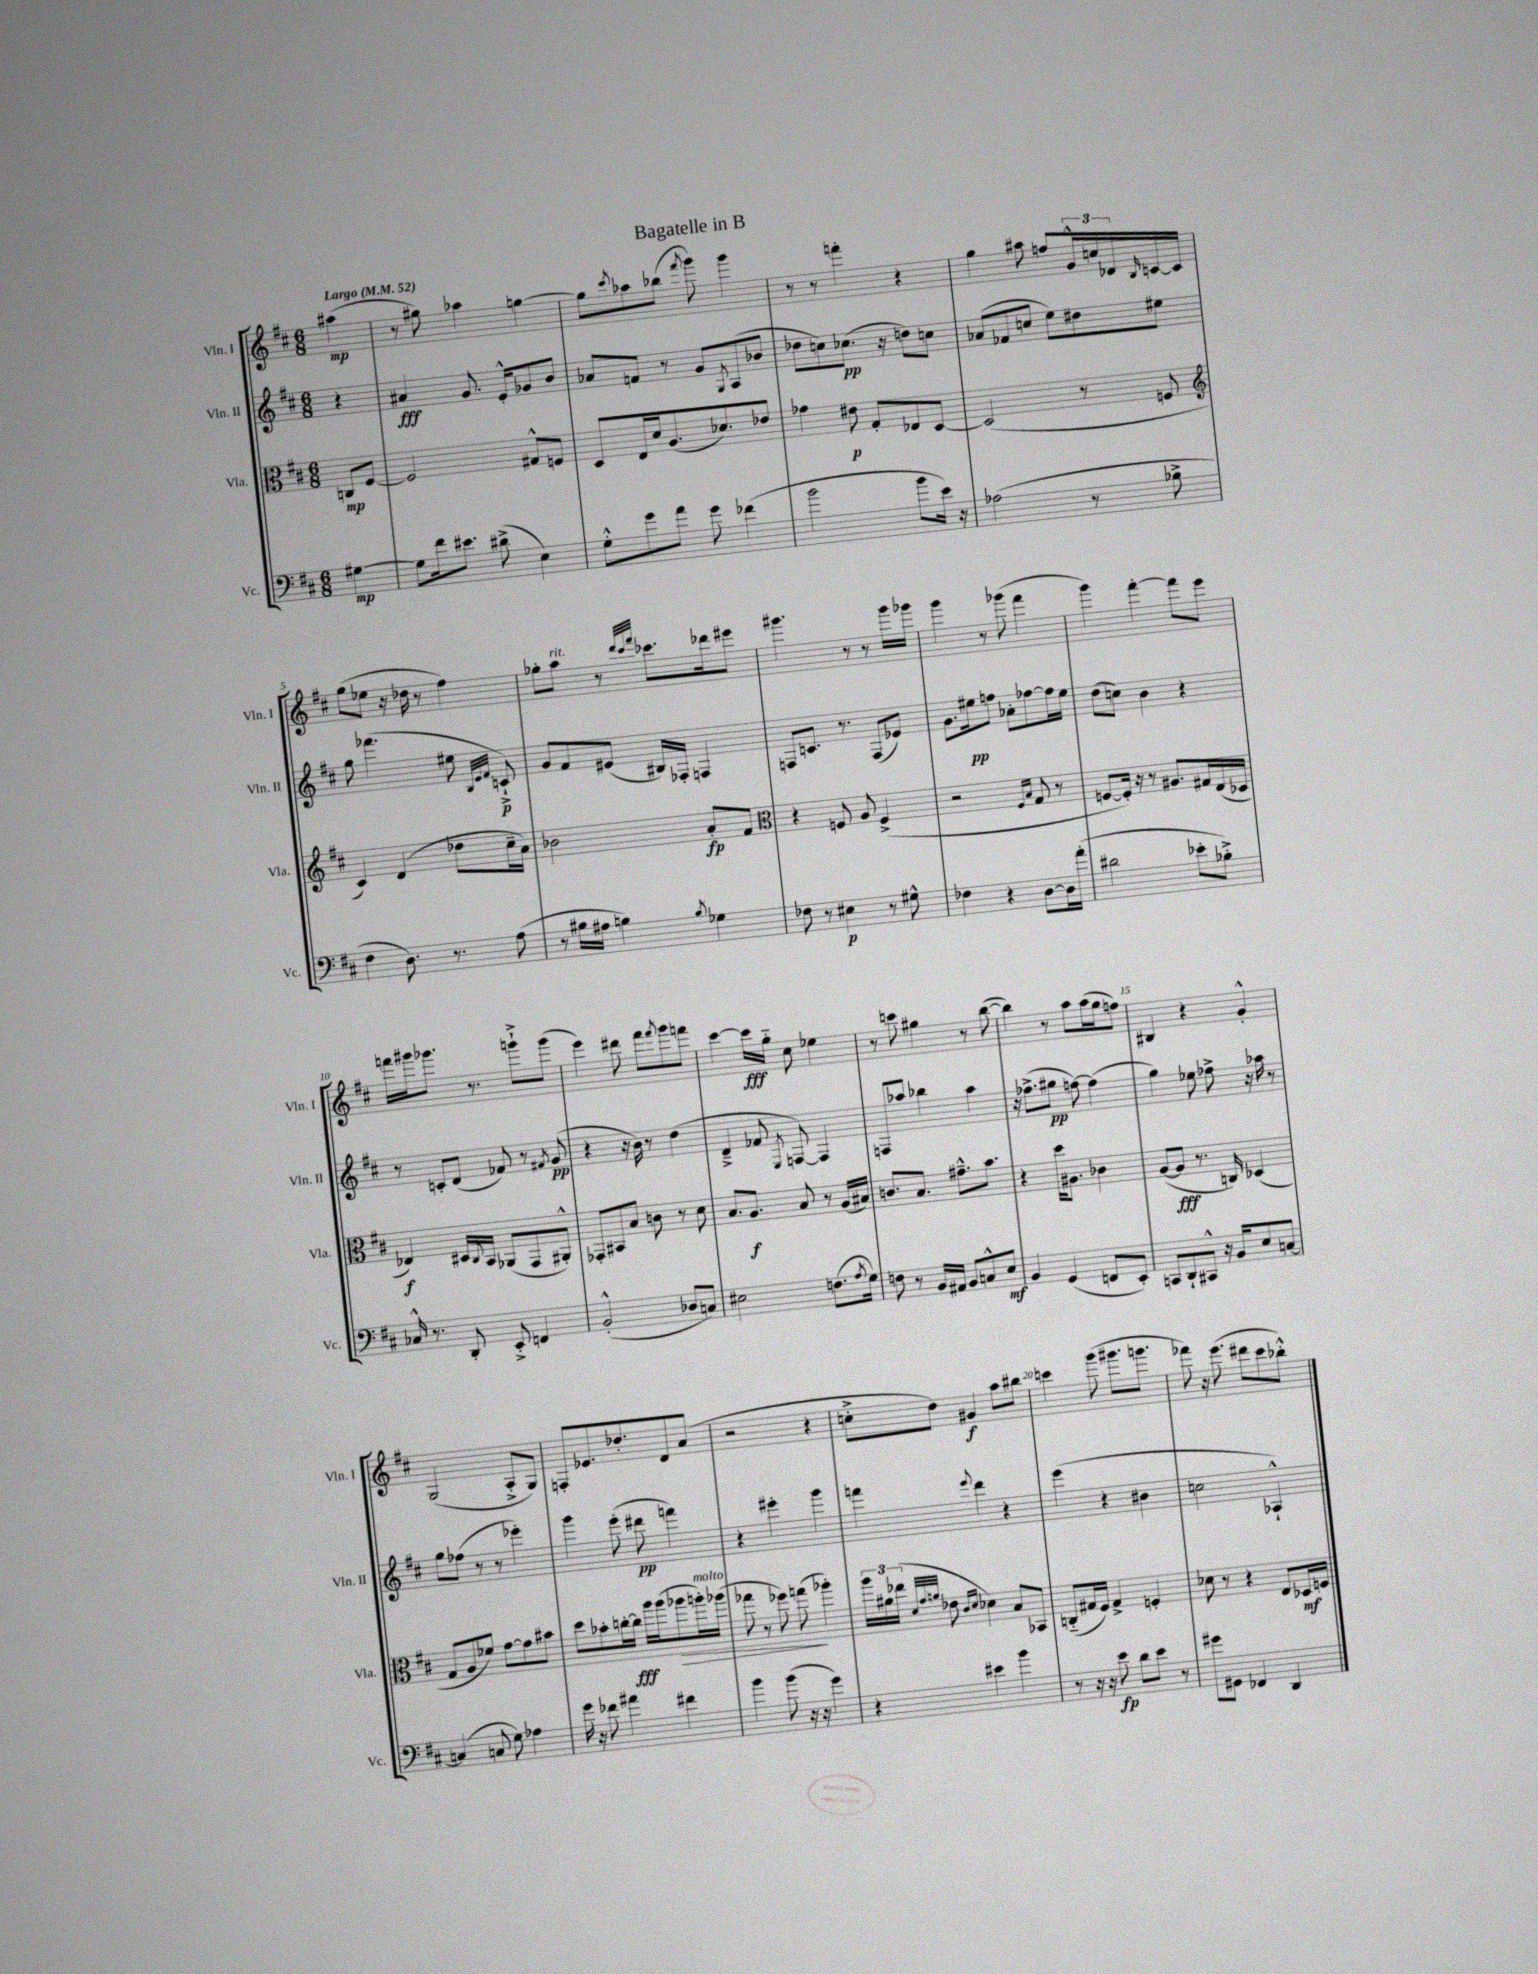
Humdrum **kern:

**kern	**dynam	**kern	**dynam	**kern	**dynam	**kern	**dynam
*part4	*part4	*part3	*part3	*part2	*part2	*part1	*part1
*staff4	*staff4	*staff3	*staff3	*staff2	*staff2	*staff1	*staff1
*I"Vc.	*	*I"Vla.	*	*I"Vln. II	*	*I"Vln. I	*
*I'Vc.	*	*I'Vla.	*	*I'Vln. II	*	*I'Vln. I	*
*clefF4	*	*clefC3	*	*clefG2	*	*clefG2	*
*k[f#c#]	*	*k[f#c#]	*	*k[f#c#]	*	*k[f#c#]	*
*M6/8	*	*M6/8	*	*M6/8	*	*M6/8	*
*MM52	*	*MM52	*	*MM52	*	*MM52	*
=	=	=	=	=	=	=	=
!	!	!	!	!	!	!LO:TX:a:B:t=Largo	!
[4G#X\	mp	8Cn/L	mp	4r	.	(4aa#X\	mp
.	.	[8F#/J	.	.	.	.	.
=1	=1	=1	=1	=1	=1	=1	=1
8G#\L]	.	2F#/]	.	4a#X/	fff	8r	.
16f#\k	.	.	.	.	.	8gg#X\)	.
8.e#X\J	.	.	.	.	.	.	.
.	.	.	.	8.g/	.	4aa-X\	.
(8d#X^\	.	.	.	.	.	.	.
.	.	.	.	16e'^^/KL	.	.	.
4E\)	.	8G#X^^/L	.	8g-X/	.	[4ggn\	.
.	.	8Fn/J	.	8b/J	.	.	.
=2	=2	=2	=2	=2	=2	=2	=2
8G'^^\L	.	8D/L	.	8a-X/L	.	8gg\L]	.
.	.	.	.	.	.	8qccc#/	.
8g\	.	16E/L	.	8fn/J	.	8aa-X\	.
.	.	16d/J	.	.	.	.	.
8a\J	.	(8.A/	.	8r	.	(8bb-X\J	.
.	.	.	.	.	.	8qfff#/	.
8g\	.	.	.	8g/L	.	8ggg\)	.
.	.	8.d-X/)	.	.	.	.	.
.	.	.	.	8qG/	.	.	.
(4f-X\	.	.	.	(8A/	.	4ggg\	.
.	.	8e-X/J	.	8b-X/J	.	.	.
=3	=3	=3	=3	=3	=3	=3	=3
2b\	.	4g-X\	.	8dd-X\L	.	8r	.
.	.	.	.	8ccn\)	.	8r	.
.	.	8e#X\	p	(8.cc-X\J	pp	4fffn'\	.
.	.	8G'/L	.	.	.	.	.
.	.	.	.	16r	.	.	.
8b\L	.	8E-X/	.	8ddn\L)	.	4r	.
16e\Jk)	.	[8D/J	.	8ccn\J	.	.	.
16r	.	.	.	.	.	.	.
=4	=4	=4	=4	=4	=4	=4	=4
(2A-X\	.	(2D/]	.	(8a-X/L	.	4gg\	.
.	.	.	.	8f-X/	.	.	.
.	.	.	.	8ccn/J	.	8aa#X\	.
.	.	.	.	8ee\L)	.	8ffn/L	.
8r	.	8r	.	8dd#X\	.	24g^^/L	.
.	.	.	.	.	.	24ccn/	.
.	.	.	.	.	.	24d-X/	.
.	.	.	.	.	.	16qqB/	.
8B-X^\	.	8Fn/	.	8ee#X\J	.	[16cn/	.
.	.	.	.	.	.	16c/JJ]	.
!!LO:LB:g=z
=5	=5	=5	=5	=5	=5	=5	=5
*	*	*clefG2	*	*	*	*	*
4F#\	.	4c#/)	.	8gg\	.	(8gg\L	.
.	.	.	.	(4.fff-X\	.	8ee-X\J	.
8.D\)	.	(4d/	.	.	.	16r	.
.	.	.	.	.	.	16dd-X\	.
.	.	.	.	.	.	8r	.
8.r	.	.	.	.	.	.	.
.	.	8dd-X\L	.	8ee#X\	.	4ff#\)	.
.	.	.	.	32qqB/LLL	.	.	.
.	.	.	.	32qqe/	.	.	.
.	.	.	.	32qqf#/JJJ	.	.	.
(8A\	.	16cc#~\L	.	8cn`^/)	p	.	.
.	.	16a\JJ)	.	.	.	.	.
=6	=6	=6	=6	=6	=6	=6	=6
8r	.	2b-X\	.	8g/L	.	8gg-X'\L	.
!	!	!	!	!	!	!LO:TX:a:i:t=rit.	!
16B#X\LL	.	.	.	8f#/	.	8aa\J	.
16A#X\JJ	.	.	.	.	.	.	.
4Bn\)	.	.	.	(8e#X/J	.	8r	.
.	.	.	.	.	.	32qqddd/LLL	.
.	.	.	.	.	.	32qqccc#/	.
.	.	.	.	.	.	32qqfff#/JJJ	.
.	.	.	.	16B#X/LL)	.	8.ccc-X\L	.
.	.	.	.	16F-X'/JJ	.	.	.
8qB/	.	.	.	.	.	.	.
4G-X\	.	8a'/L	fp	4Fn/	.	.	.
.	.	.	.	.	.	16ddd-X\k	.
.	.	8f#/J	.	.	.	8eee#X\J	.
=7	=7	=7	=7	=7	=7	=7	=7
*	*	*clefC3	*	*	*	*	*
8F-X\	.	4r	.	8Fn/L	.	4.ggg#X\	.
8r	.	.	.	8.cn/J	.	.	.
4E#X\	p	8Fn/	.	.	.	.	.
.	.	.	.	8.r	.	.	.
.	.	8A/	.	.	.	8r	.
8r	.	(4F^/	.	(8F/L	.	8r	.
8G#X^^\	.	.	.	8e-X/J)	.	16ggg#\LL	.
.	.	.	.	.	.	16ggg-X\JJ	.
=8	=8	=8	=8	=8	=8	=8	=8
4F-X\	.	2r	.	8.g\L	.	4ggg\	.
.	.	.	.	16ee#X\k	pp	.	.
4r	.	.	.	8ffn\J	.	8r	.
.	.	.	.	8a-X'\L	.	(8ggg-X\	.
.	.	16qqF#/LL	.	.	.	.	.
.	.	16qqB/JJ	.	.	.	.	.
[8D\L	.	8G/	.	[8ff-X\	.	4fff#\	.
16D\L]	.	8r	.	16ff-\L]	.	.	.
(16a'\JJ	.	.	.	16ee#\JJ	.	.	.
=9	=9	=9	=9	=9	=9	=9	=9
2d#X\	.	[8Fn/L	.	(8dd\L	.	4ggg\)	.
.	.	16F'/Jk])	.	8ccn\J)	.	.	.
.	.	16r	.	.	.	.	.
.	.	8r	.	4b\	.	[4fff#'\	.
.	.	8.A#X/L	.	.	.	.	.
8e-X'\L	.	.	.	4r	.	8fff#\L]	.
.	.	16G#X/L	.	.	.	.	.
8B-X'^\J)	.	(16E/	.	.	.	8eee\J	.
.	.	16D-X/JJ	.	.	.	.	.
!!LO:LB:g=z
=10	=10	=10	=10	=10	=10	=10	=10
16C-X^^/	.	4E-X/)	f	8r	.	16fffn\LL	.
8.r	.	.	.	.	.	16ggg#X\J	.
.	.	.	.	8cn'/L	.	8.ggg-X\J	.
8DD'/	.	16D#X/LL	.	(8d/J	.	.	.
.	.	8qqC#/	.	.	.	.	.
.	.	16BB/JJ	.	.	.	8.r	.
8EE'^/	.	(8AA-X/L	.	8f-X/)	.	.	.
4FFn/	.	8GG/	.	8r	.	8gggn`^\L	.
.	.	.	.	8qf#X/	.	.	.
.	.	8AA#X'^^/J)	.	(8g/	pp	(8ggg\J	.
=11	=11	=11	=11	=11	=11	=11	=11
(2BB'^^/	.	8GG-X'/L	.	4r	.	4eee\)	.
.	.	8BB#X/	.	.	.	.	.
.	.	8B/J	.	16r	.	8ddd#X\	.
.	.	.	.	16b\)	.	.	.
.	.	8cn\	.	8r	.	8fff#\L	.
.	.	.	.	.	.	8qfff#/	.
8D-X/L	.	8r	.	(4dd\	.	8ggg\	.
8Cn/J)	.	8d\	.	.	.	8fffn\J	.
=12	=12	=12	=12	=12	=12	=12	=12
2E#X\	.	8.B/L	.	4d~^/	.	[4ccc#\	.
.	.	8.A/J	f	.	.	.	.
.	.	.	.	8f-X/	.	16ccc#\LL]	fff
.	.	.	.	.	.	16gg\JJ	.
.	.	.	.	8qE/	.	.	.
.	.	8B/	.	[8Fn/)	.	8cc#\	.
(8.Fn\L	.	8r	.	4F/]	.	4ee-X\	.
.	.	(16A/LL	.	.	.	.	.
8qA/	.	.	.	.	.	.	.
16G\Jk)	.	16B#X/JJ)	.	.	.	.	.
=13	=13	=13	=13	=13	=13	=13	=13
8Fn\	.	8.cn/L	.	8Fn/L	.	8r	.
8r	.	.	.	8aa-X/J	.	8cccn\	.
.	.	8.B/J	.	.	.	.	.
16BB/LL	.	.	.	4bb-X\	.	4gg#X\	.
16AA#X/JJ	.	.	.	.	.	.	.
8BB/L	.	8.g#X~^^\L	.	.	.	.	.
8Cn^^/	.	.	.	4aa-\	.	8r	.
.	.	8.b\J	.	.	.	.	.
8E/J	mf	.	.	.	.	([8bb\	.
=14	=14	=14	=14	=14	=14	=14	=14
4BB/	.	4r	.	16r	.	4bb\])	.
.	.	.	.	(8.ff-X^\L	.	.	.
(4GG/	.	16dd\KL	.	8gg#X\J	pp	8r	.
.	.	8.A#X\J	.	.	.	.	.
.	.	.	.	[8ffn\)	.	8aa\L	.
8FFn/L	.	4c-X\	.	(4ff\]	.	(16aa\L	.
.	.	.	.	.	.	16gg\J	.
8EE'/J)	.	.	.	.	.	8ffn\J)	.
=15	=15	=15	=15	=15	=15	=15	=15
8CCn/L	.	([8A/L	.	4gg\)	.	4B#X/	.
8DD`/	.	8A/J]	fff	.	.	.	.
8CC#X^^/J	.	8.r	.	8ee-X\	.	4r	.
16r	.	.	.	8ff-X^\	.	.	.
16BB/KL	.	16Cn/)	.	.	.	.	.
8E/	.	(4D-X/	.	16r	.	4g'^^/	.
.	.	.	.	16aa-X\	.	.	.
[8Cn/J	.	.	.	8r	.	.	.
!!LO:LB:g=z
=16	=16	=16	=16	=16	=16	=16	=16
(4Cn/]	.	8G/L	.	8gg\L	.	(2G/	.
.	.	8A/	.	(8ff-X\J	.	.	.
8Cn/	.	8f-X/J)	.	8r	.	.	.
8G\)	.	[8g\L	.	8r	.	.	.
4A-X\	.	8g\]	.	4eee-X'\)	.	8A'^/L	.
.	.	8b#X\J	.	.	.	8G/J)	.
=17	=17	=17	=17	=17	=17	=17	=17
16g\	.	8dd\L	.	4ggg\	.	8Fn'/L	.
16r	.	.	.	.	.	.	.
8f-X\	.	8b-X'\	.	.	.	8.e-X/	.
4a#X\	.	[16ccn'\L	.	(8eee'\	.	.	.
.	.	16cc\JJ]	fff	.	.	8.dd-X'/	.
.	.	16aa\LL	.	8ddd#X\	pp	.	.
.	.	(16aa\J	.	.	.	.	.
!	!	!	!LO:HP:b	!	!	!	!
4f#X\	.	8aa-X\	>	4fffn\)	.	8d/	.
!	!	!LO:TX:a:i:t=molto	!	!	!	!	!
.	.	16aan'\L)	.	.	.	(8a/J	.
.	.	(16aa-X\JJ	.	.	.	.	.
=18	=18	=18	=18	=18	=18	=18	=18
4b\	.	8gg-X\	.	4r	.	2r	.
.	.	8r	.	.	.	.	.
(8b\	.	8ff-X\)	.	4eee#X'\	.	.	.
16r	.	(8ggn\	.	.	.	.	.
16r	.	.	.	.	.	.	.
4g\)	.	4aa-X'\)	]	4ggg\	.	4r	.
=19	=19	=19	=19	=19	=19	=19	=19
4r	.	24aa\LL	.	4fffn\	.	8ccn'^\L	.
.	.	24a#X\	.	.	.	.	.
.	.	(24ee-X\JJ	.	.	.	.	.
.	.	32qqd/LLL	.	.	.	.	.
.	.	32qqg/	.	.	.	.	.
.	.	32qqan/JJJ	.	.	.	.	.
.	.	8e-X\	.	.	.	8dd\J)	.
.	.	16qqc#/LL	.	.	.	.	.
.	.	16qqd/JJ	.	8qqeee/	.	.	.
4e#X\	.	4d-X\)	.	4ddd\	.	4g#X/	f
4b\	.	8B/L	.	4r	.	8aa\L	.
.	.	8BB-X/J	.	.	.	8bb#X\J	.
=20	=20	=20	=20	=20	=20	=20	=20
8r	.	(8Cn/L	.	(4eee\	.	4cccn\	.
16r	.	16G#X/L	.	.	.	.	.
16r	.	16F#/JJ)	.	.	.	.	.
8e\	fp	4G#^/	.	4r	.	(8ggg\	.
8d\L	.	.	.	.	.	8.ggg#X\L	.
8e\J	.	4Fn'/	.	4b#X\	.	.	.
.	.	.	.	.	.	8.gggn\J	.
8r	.	.	.	.	.	.	.
=21	=21	=21	=21	=21	=21	=21	=21
8g#X\L	.	8d-X\	.	2ccn\	.	8fff-X\)	.
8GG#X\J	.	8r	.	.	.	16r	.
.	.	.	.	.	.	(8.eee\	.
4FF-X/	.	4r	.	.	.	.	.
.	.	.	.	.	.	8ddd#X\L	.
4DD/	.	8E/L	.	4A-X`^^/)	.	8ccc#\	.
.	.	16D-X/L	mf	.	.	8bb-X'^^\J)	.
.	.	16Fn/JJ	.	.	.	.	.
==	==	==	==	==	==	==	==
*-	*-	*-	*-	*-	*-	*-	*-
